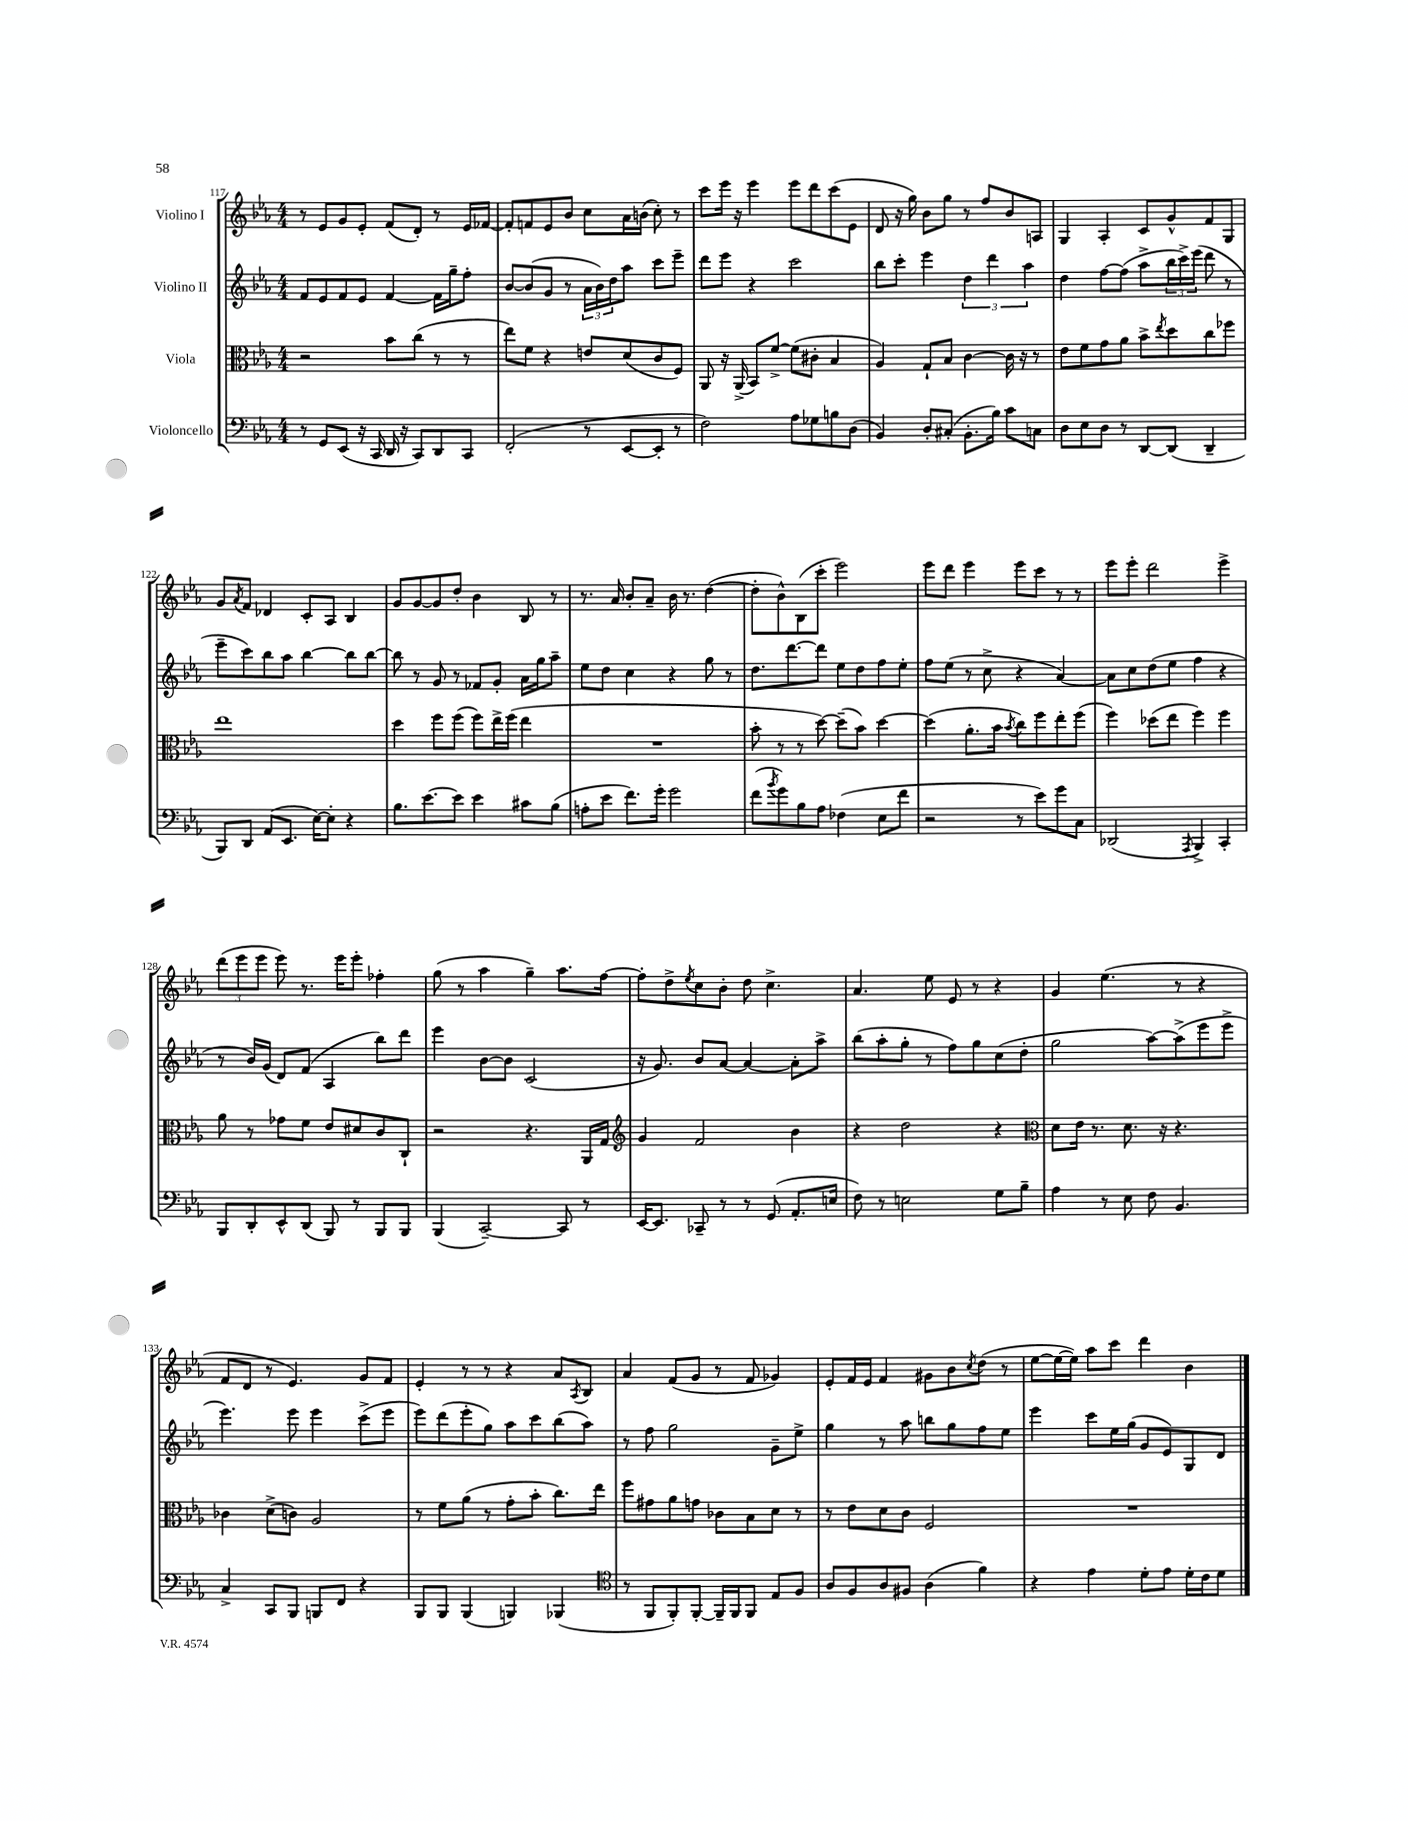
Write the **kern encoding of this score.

**kern	**kern	**kern	**kern
*staff4	*staff3	*staff2	*staff1
*clefF4	*clefC3	*clefG2	*clefG2
*k[b-e-a-]	*k[b-e-a-]	*k[b-e-a-]	*k[b-e-a-]
*M4/4	*M4/4	*M4/4	*M4/4
8r	2r	8f	8r
8GG	.	8e-	8e-
(8EE-	.	8f	8g
16r	.	8e-	8e-'
16CC	.	.	.
16DD	8b-	[4f	(8f
16r	.	.	.
8CC)	(8cc	.	8d')
8DD	8r	16f]	8r
.	.	16gg~	.
8CC	8r	8ff'	16e-
.	.	.	[16f-
=	=	=	=
(2FF'	8ee-)	[8b-	8f-']
.	8f	(8b-]	8f
.	4r	8g	8e-
.	.	8r	8b-
8r	8e	24a-	8cc
.	.	24b-)	.
.	.	24dd	.
[8EE-	(8d	8aa-	16a-
.	.	.	(16b
8EE-']	8c	8ccc	8cc')
8r	8F)	8eee-~	8r
=	=	=	=
2F)	8AA-	8ddd	8ccc
.	16r	8eee-	16eee-
.	(16AA-^	.	16r
.	8BB-)	4r	4eee-
.	[8f^	.	.
8A-	(8f]	2ccc	8eee-
8G-	8c#'	.	8ddd
8B	4B-	.	(8ccc
(8D	.	.	8e-
=	=	=	=
4BB-)	4A-)	8bb-	8d
.	.	8ccc'	16r
.	.	.	16gg)
8D'	8G`	4eee-	8b-
(8C#'	8B-	.	8gg
8.BB-'	[4c	6dd	8r
.	.	.	8ff
.	.	6ddd	.
16B-)	.	.	.
8c	16c]	.	8b-
.	16r	.	.
.	.	6aa-	.
8C	8r	.	8A
=	=	=	=
8D	8e-	4dd	4G
8E-	8f	.	.
8D	8g	[8ff	4A-'
8r	8a-	(8ff]	.
[8DD	8b-^	8aa-^	8c
.	8qee-	.	.
(8DD]	8dd	24bb-	8g^^
.	.	24ccc^)	.
.	.	(24eee-	.
4DD~	8cc	8ddd	8f
.	8ff-	8r	8G
=	=	=	=
8BBB-)	1ee-	8eee-~	8g
.	.	.	8qa-
8DD	.	8ccc)	8f
(8AA-	.	8bb-	4d-
8.EE-	.	8aa-	.
.	.	[4bb-	8c'
[16E-)	.	.	.
8E-']	.	.	8A-
4r	.	8bb-]	4B-
.	.	[8bb-	.
=	=	=	=
8.B-	4dd	8bb-]	8g
.	.	8r	[8g
[8.e-	.	.	.
.	8ff	8g	8g]
8e-]	(8ff	8r	8dd'
4e-	8ff)	8f-	4b-
.	16ee-^	8g'	.
.	(16ff	.	.
8c#	4ee-	16a-	8B-
.	.	16gg	.
(8B-	.	8aa-~	8r
=	=	=	=
8A'	1r	8ee-	8.r
8e-	.	8dd	.
.	.	.	16a-
8.f)	.	4cc	8b-'
.	.	.	8a-~
16g'	.	.	.
2g	.	4r	16b-
.	.	.	8.r
.	.	8gg	([4dd
.	.	8r	.
=	=	=	=
(8f	8b-'	8.dd	8dd']
8qb-	.	.	.
8g)	8r	.	8b-^^)
.	.	[8.ddd	.
8B-	8r	.	(8B-
8A-	[8dd)	8ddd]	8ccc'
(4F-	(8dd~]	8ee-	2eee-)
.	8b-)	8dd	.
8E-	[4dd	8ff	.
8f	.	8ee-'	.
=	=	=	=
2r	(4dd]	8ff	8eee-
.	.	(8ee-	8ddd
.	8.a-'	8r	4eee-
.	.	8cc^	.
.	16b-	.	.
.	8qb-	.	.
8r	8cc)	4r	8eee-
8e-)	8ff	.	8ccc
8g	8ee-'	[4a-)	8r
8C	(8ff	.	8r
=	=	=	=
(2DD-	4ff)	8a-]	8eee-
.	.	8cc	8eee-'
.	(8dd-	(8dd	2ddd
.	8ee-	8ee-	.
8qAAA-	.	.	.
4BBB-^)	4ff)	4ff	.
4CC'	4ff	4r	4eee-^
=	=	=	=
8BBB-	8a-	8r	(12ddd
.	.	.	12eee-
8DD'	8r	16b-)	.
.	.	.	12eee-
.	.	(16g	.
8EE-^^	8g-	8d)	8eee-)
(8DD	8f	(8f	8.r
8BBB-)	8e-	4A-	.
.	.	.	16eee-
8r	8d#	.	8eee-'
8BBB-	8c	8bb-)	4ff-'
8BBB-	8C`	8ddd	.
=	=	=	=
(4BBB-	2r	4eee-	(8gg
.	.	.	8r
[2CC~)	.	[8b-	4aa-
.	.	8b-]	.
.	4.r	(2c	4gg~)
8CC]	.	.	8.aa-
8r	16AA-	.	.
.	16G	.	[16ff
=	=	=	=
*	*clefG2	*	*
[16EE-	4g	16r	8ff']
8.EE-]	.	8.g)	.
.	.	.	8dd^
.	.	.	8qee-
8CC-~	2f	8b-	8cc
8r	.	[8a-	8b-'
8r	.	4a-_	8dd
(8GG	.	.	4.cc^
8.AA-'	4b-	8a-']	.
.	.	8aa-^	.
16E	.	.	.
=	=	=	=
8F)	4r	(8bb-	4.a-
8r	.	8aa-'	.
2E	2dd	8gg'	.
.	.	8r	8ee-
.	.	8ff)	8e-
.	.	8gg	8r
8G	4r	(8cc	4r
8B-~	.	8dd'	.
=	=	=	=
*	*clefC3	*	*
4A-	8d	2gg	4g
.	16e-	.	.
.	8.r	.	.
8r	.	.	(4.ee-
8E-	8.d	.	.
8F	.	[8aa-)	.
.	16r	.	.
4.BB-	4.r	(8aa-^]	8r
.	.	8eee-	4r
.	.	8eee-^	.
=	=	=	=
4C^	4c-	4.eee-)	8f
.	.	.	8d
8CC	(8d^	.	8r
8BBB-	8c)	8eee-	4.e-)
8BBB	2A-	4eee-	.
8FF	.	.	.
4r	.	(8ccc^	8g
.	.	8eee-	8f
=	=	=	=
8BBB-	8r	8eee-)	4e-'
8BBB-	8f	(8ddd	.
(4BBB-	(8a-	8eee-'	8r
.	8r	8gg)	8r
4BBB)	8g'	8aa-	4r
.	8b-'	8ccc	.
(4BBB-	8.cc)	(8bb-	8a-
.	.	.	8qA-
.	.	8aa-)	8B-
.	16ee-	.	.
=	=	=	=
*clefC4	*	*	*
8r	8ff	8r	4a-
8FF	8g#	8ff	.
8FF')	8a-	2gg	(8f
[8FF'	8g	.	8g
16FF~]	8c-	.	8r
16FF	.	.	.
8FF	8B-	.	8f
8E-	8d	8g~	4g-)
8F	8r	8ee-^	.
=	=	=	=
8A-	8r	4gg	8e-'
8F	8e-	.	16f
.	.	.	16e-
8A-	8d	8r	4f
8F#	8c	8aa-	.
(4A-	2F	8bb	8g#
.	.	8gg	8b-
.	.	.	8qcc
4f)	.	8ff	(8dd
.	.	8ee-	8r
=	=	=	=
4r	1r	4eee-	[8ee-
.	.	.	16ee-_
.	.	.	16ee-])
4e-	.	8ccc	8aa-
.	.	16ee-	8ccc
.	.	(16gg	.
8d'	.	8g	4ddd
8e-	.	8e-)	.
16d'	.	8G	4b-
16c	.	.	.
8d	.	8d	.
==	==	==	==
*-	*-	*-	*-
